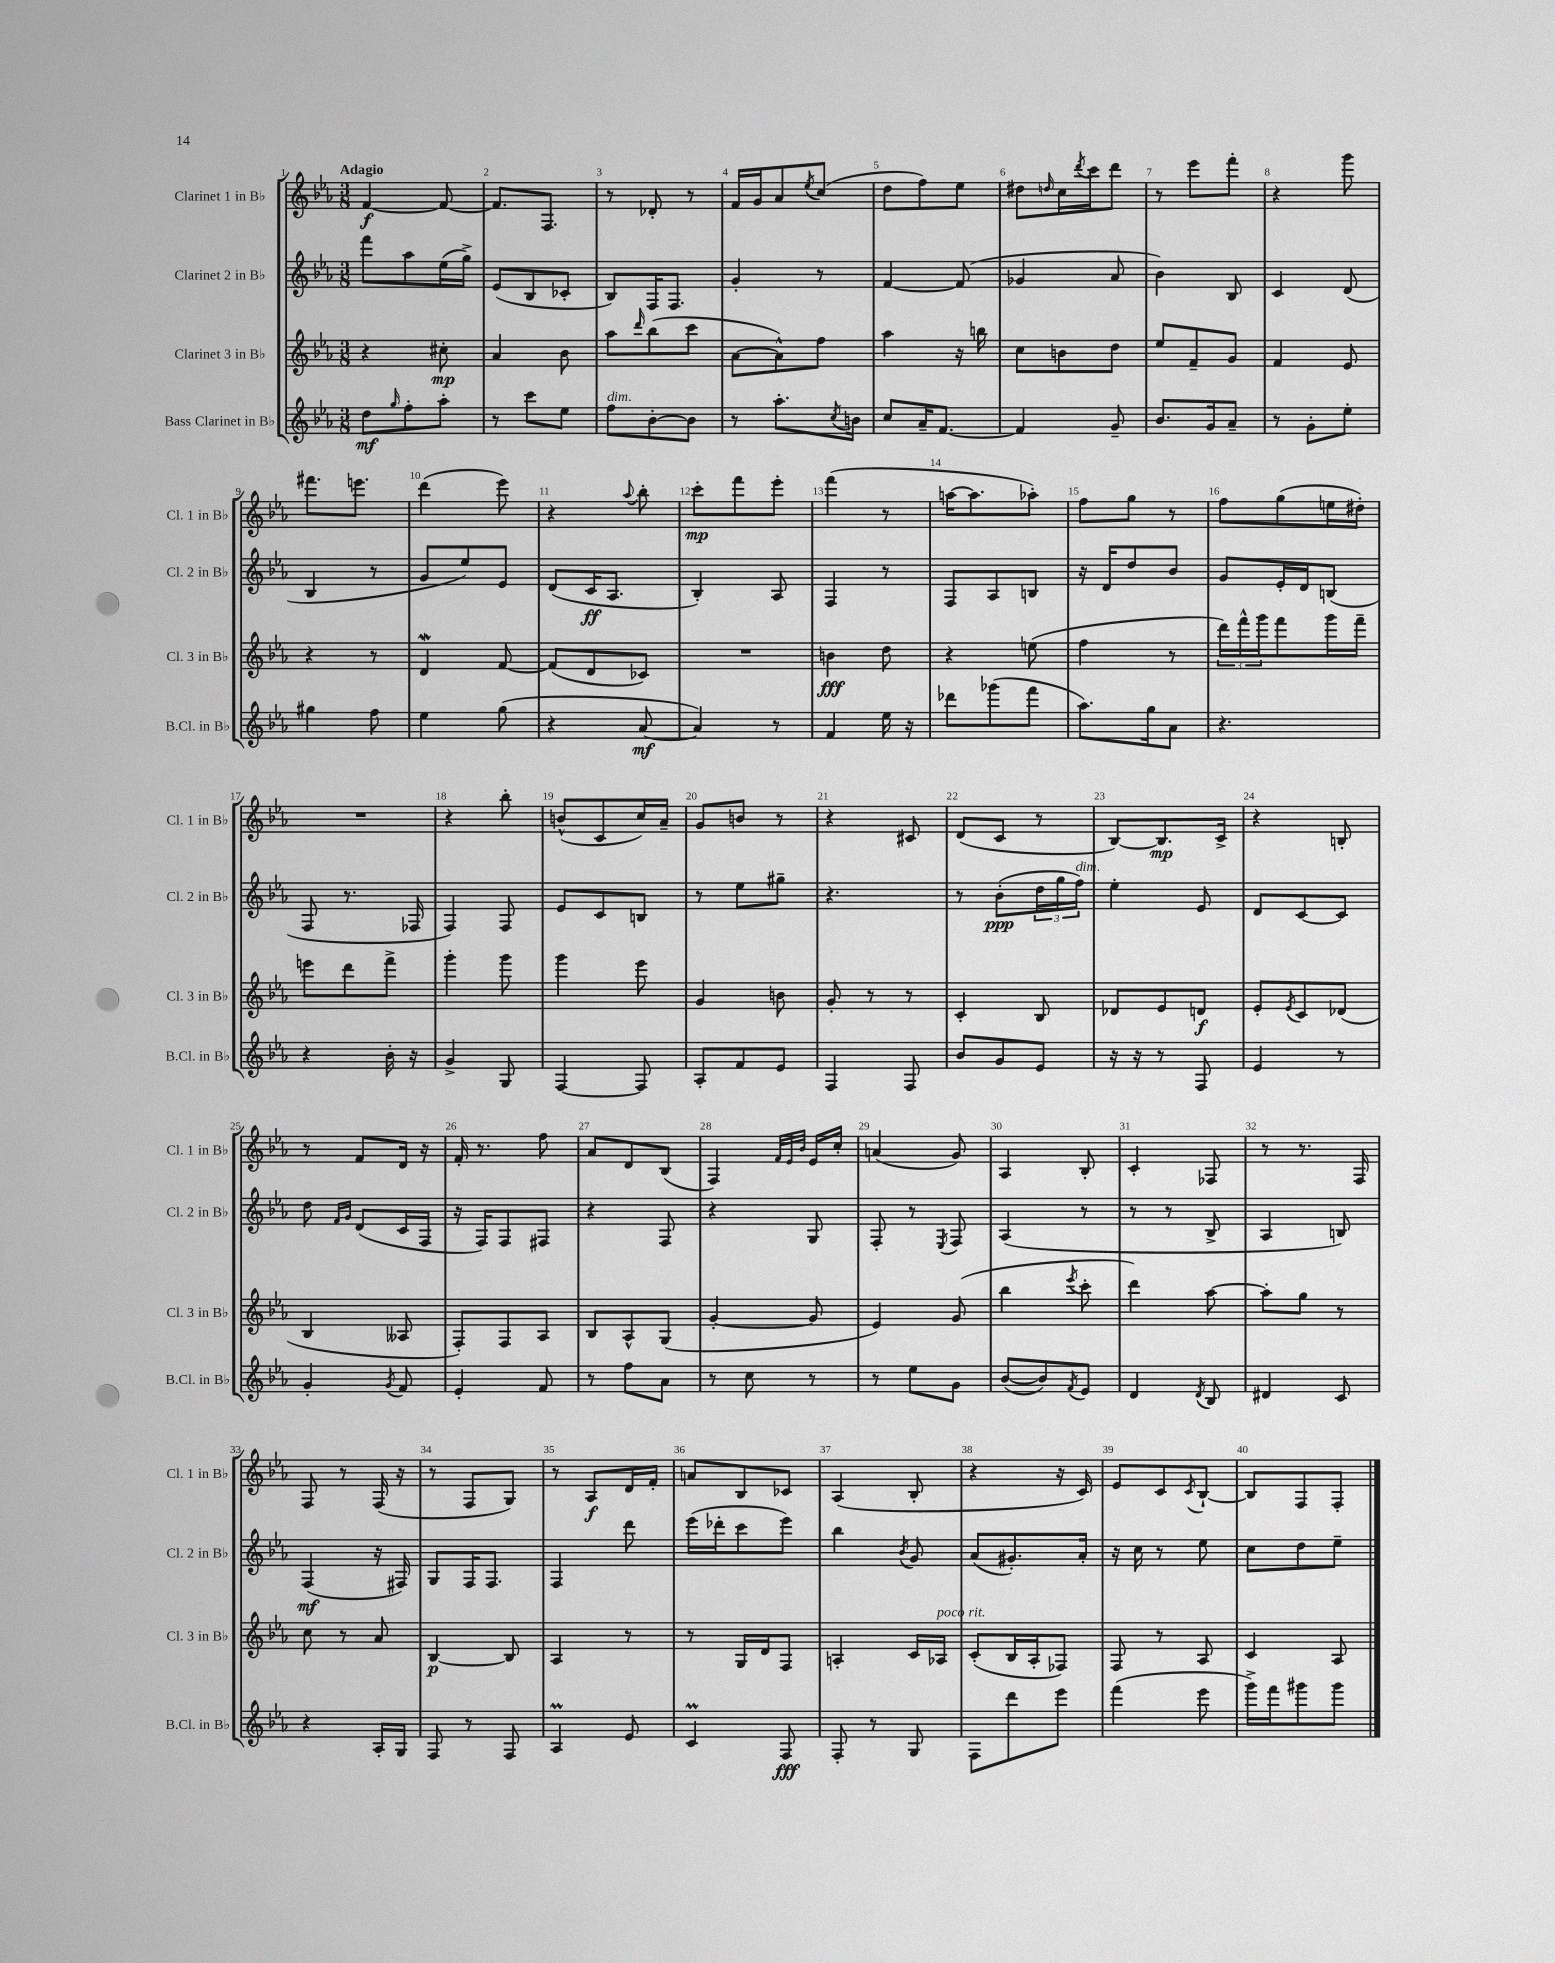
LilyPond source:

<<
\new StaffGroup <<
\new Staff = "s0" \with { instrumentName = "Clarinet 1 in Bb" shortInstrumentName = "Cl. 1 in Bb" } {
    \clef treble \key ees \major \numericTimeSignature \time 3/8 \tempo "Adagio"
    f'4~\f f'8~ |
    f'8. f8. |
    r8 des'8-. r8 |
    f'16 g'16 aes'8 \acciaccatura { ees''8 } c''8( |
    d''8 f''8) ees''8 |
    dis''8 \grace { d''16 } c''16 \acciaccatura { d'''8 } c'''16 d'''8 |
    r8 ees'''8 f'''8-. |
    r4 g'''8 |
    fis'''8. e'''8. |
    d'''4( ees'''8) |
    r4 \appoggiatura { aes''8 } bes''8-. |
    c'''8-.\mp f'''8 ees'''8-. |
    f'''4( r8 |
    a''16~ a''8. aes''8-.) |
    f''8 g''8 r8 |
    f''8 g''8( e''16 dis''16-.) |
    R4. |
    r4 bes''8-. |
    b'8-^( c'8 c''16) aes'16-- |
    g'8 b'8 r8 |
    r4 cis'8 |
    d'8( c'8 r8 |
    bes8~) bes8.\mp c'16-> |
    r4 b8-. |
    r8 f'8 d'16 r16 |
    f'16-. r8. f''8 |
    aes'8 d'8 bes8( |
    f4) \grace { f'32 ees'32 bes'32 } ees'16 c''16-. |
    a'4( g'8) |
    aes4 bes8-. |
    c'4-. fes8 |
    r8 r8. f16 |
    f8 r8 f16( r16 |
    r8 f8 g8) |
    r8 aes8\f d'16 f'16-. |
    a'8 bes8 ces'8 |
    aes4( bes8-. |
    r4 r16 c'16) |
    ees'8 c'8 \acciaccatura { c'8 } bes8~-! |
    bes8 f8 f8-. \bar "|." |
}
\new Staff = "s1" \with { instrumentName = "Clarinet 2 in Bb" shortInstrumentName = "Cl. 2 in Bb" } {
    \clef treble \key ees \major \numericTimeSignature \time 3/8
    f'''8 aes''8 ees''16( g''16->) |
    ees'8( bes8 ces'8-. |
    bes8) f16 f8. |
    g'4-. r8 |
    f'4~ f'8( |
    ges'4 aes'8 |
    bes'4) bes8 |
    c'4 d'8( |
    bes4 r8 |
    g'8 ees''8) ees'8 |
    d'8( c'16\ff aes8. |
    bes4-.) aes8 |
    f4 r8 |
    f8 aes8 b8 |
    r16 d'16 d''8 bes'8 |
    g'8 ees'16-. d'16 b8( |
    f8 r8. fes16 |
    f4) f8 |
    ees'8 c'8 b8 |
    r8 ees''8 gis''8-- |
    r4. |
    r8 bes'8-.\ppp( \tuplet 3/2 { d''16 g''16 f''16^\markup { \italic "dim." }) } |
    ees''4-. ees'8 |
    d'8 c'8~ c'8 |
    d''8 \grace { f'16 g'16 } d'8( c'16 f16 |
    r16 f16) f8 fis8 |
    r4 f8 |
    r4 g8 |
    f8-. r8 \acciaccatura { ees8 } f8 |
    aes4( r8 |
    r8 r8 bes8-> |
    aes4 b8) |
    f4\mf( r16 fis16) |
    g8 f16 f8. |
    f4 d'''8 |
    ees'''16( des'''16-. c'''8 ees'''8) |
    bes''4 \acciaccatura { bes'8 } g'8 |
    aes'8( gis'8.-.) aes'16-. |
    r16 c''16 r8 ees''8 |
    c''8 d''8 ees''8-- \bar "|." |
}
\new Staff = "s2" \with { instrumentName = "Clarinet 3 in Bb" shortInstrumentName = "Cl. 3 in Bb" } {
    \clef treble \key ees \major \numericTimeSignature \time 3/8
    r4 cis''8-.\mp |
    aes'4 bes'8 |
    aes''8 \grace { d'''16 } bes''8( c'''8 |
    aes'8~ aes'8-^) f''8 |
    aes''4 r16 b''16 |
    c''8 b'8 d''8 |
    ees''8 f'8-- g'8 |
    f'4 ees'8 |
    r4 r8 |
    d'4\mordent f'8~ |
    f'8( d'8 ces'8) |
    R4. |
    b'4\fff d''8 |
    r4 e''8( |
    f''4 r8 |
    \tuplet 3/2 { d'''16) f'''16-^ g'''16 } f'''8 g'''16 f'''16-- |
    e'''8 d'''8 f'''8-> |
    g'''4-. g'''8 |
    g'''4 ees'''8 |
    g'4 b'8 |
    g'8-. r8 r8 |
    c'4-. bes8 |
    des'8 ees'8 d'8\f |
    ees'8-. \acciaccatura { ees'8 } c'8 des'8( |
    bes4 aeses8 |
    f8-.) f8 aes8 |
    bes8 aes8-^ g8( |
    g'4~-. g'8 |
    ees'4) g'8( |
    bes''4 \acciaccatura { ees'''8 } c'''8-. |
    d'''4) aes''8~ |
    aes''8-. g''8 r8 |
    c''8 r8 aes'8 |
    bes4~\p bes8 |
    aes4 r8 |
    r8 g16 d'16 f8 |
    a4-. c'16 aes16^\markup { \italic "poco rit." } |
    c'8-.( bes16 aes16-. fes8) |
    f8 r8 aes8 |
    c'4 aes8 \bar "|." |
}
\new Staff = "s3" \with { instrumentName = "Bass Clarinet in Bb" shortInstrumentName = "B.Cl. in Bb" } {
    \clef treble \key ees \major \numericTimeSignature \time 3/8
    d''8\mf \grace { g''16 } f''8-. aes''8-. |
    r8 c'''8 ees''8 |
    f''8^\markup { \italic "dim." } bes'8~-. bes'8 |
    r8 aes''8.-. \acciaccatura { c''8 } b'16 |
    c''8 aes'16-- f'8.~ |
    f'4 g'8-- |
    bes'8. g'16 aes'8-- |
    r8 g'8-. ees''8-. |
    gis''4 f''8 |
    ees''4 g''8( |
    r4 aes'8~\mf |
    aes'4) r8 |
    f'4 ees''16 r16 |
    des'''8 ges'''8( f'''8 |
    aes''8.) g''16 aes'8 |
    r4. |
    r4 bes'16-. r16 |
    g'4-> g8 |
    f4~ f8 |
    aes8-. f'8 ees'8 |
    f4 f8 |
    bes'8 g'8 ees'8 |
    r16 r16 r8 f8 |
    ees'4 r8 |
    g'4-. \acciaccatura { g'8 } f'8 |
    ees'4-. f'8 |
    r8 f''8 aes'8 |
    r8 c''8 r8 |
    r8 ees''8 g'8 |
    bes'8~( bes'8) \acciaccatura { f'8 } ees'8 |
    d'4 \acciaccatura { d'8 } bes8 |
    dis'4 c'8 |
    r4 aes16-. g16 |
    f8 r8 f8 |
    aes4\prall ees'8 |
    c'4\prall f8\fff |
    f8-. r8 g8 |
    f8 d'''8 ees'''8 |
    f'''4( ees'''8 |
    g'''16->) f'''16 gis'''8 gis'''8 \bar "|." |
}
>>
>>
\layout { \context { \Score \override BarNumber.break-visibility = ##(#f #t #t) barNumberVisibility = #all-bar-numbers-visible } }
